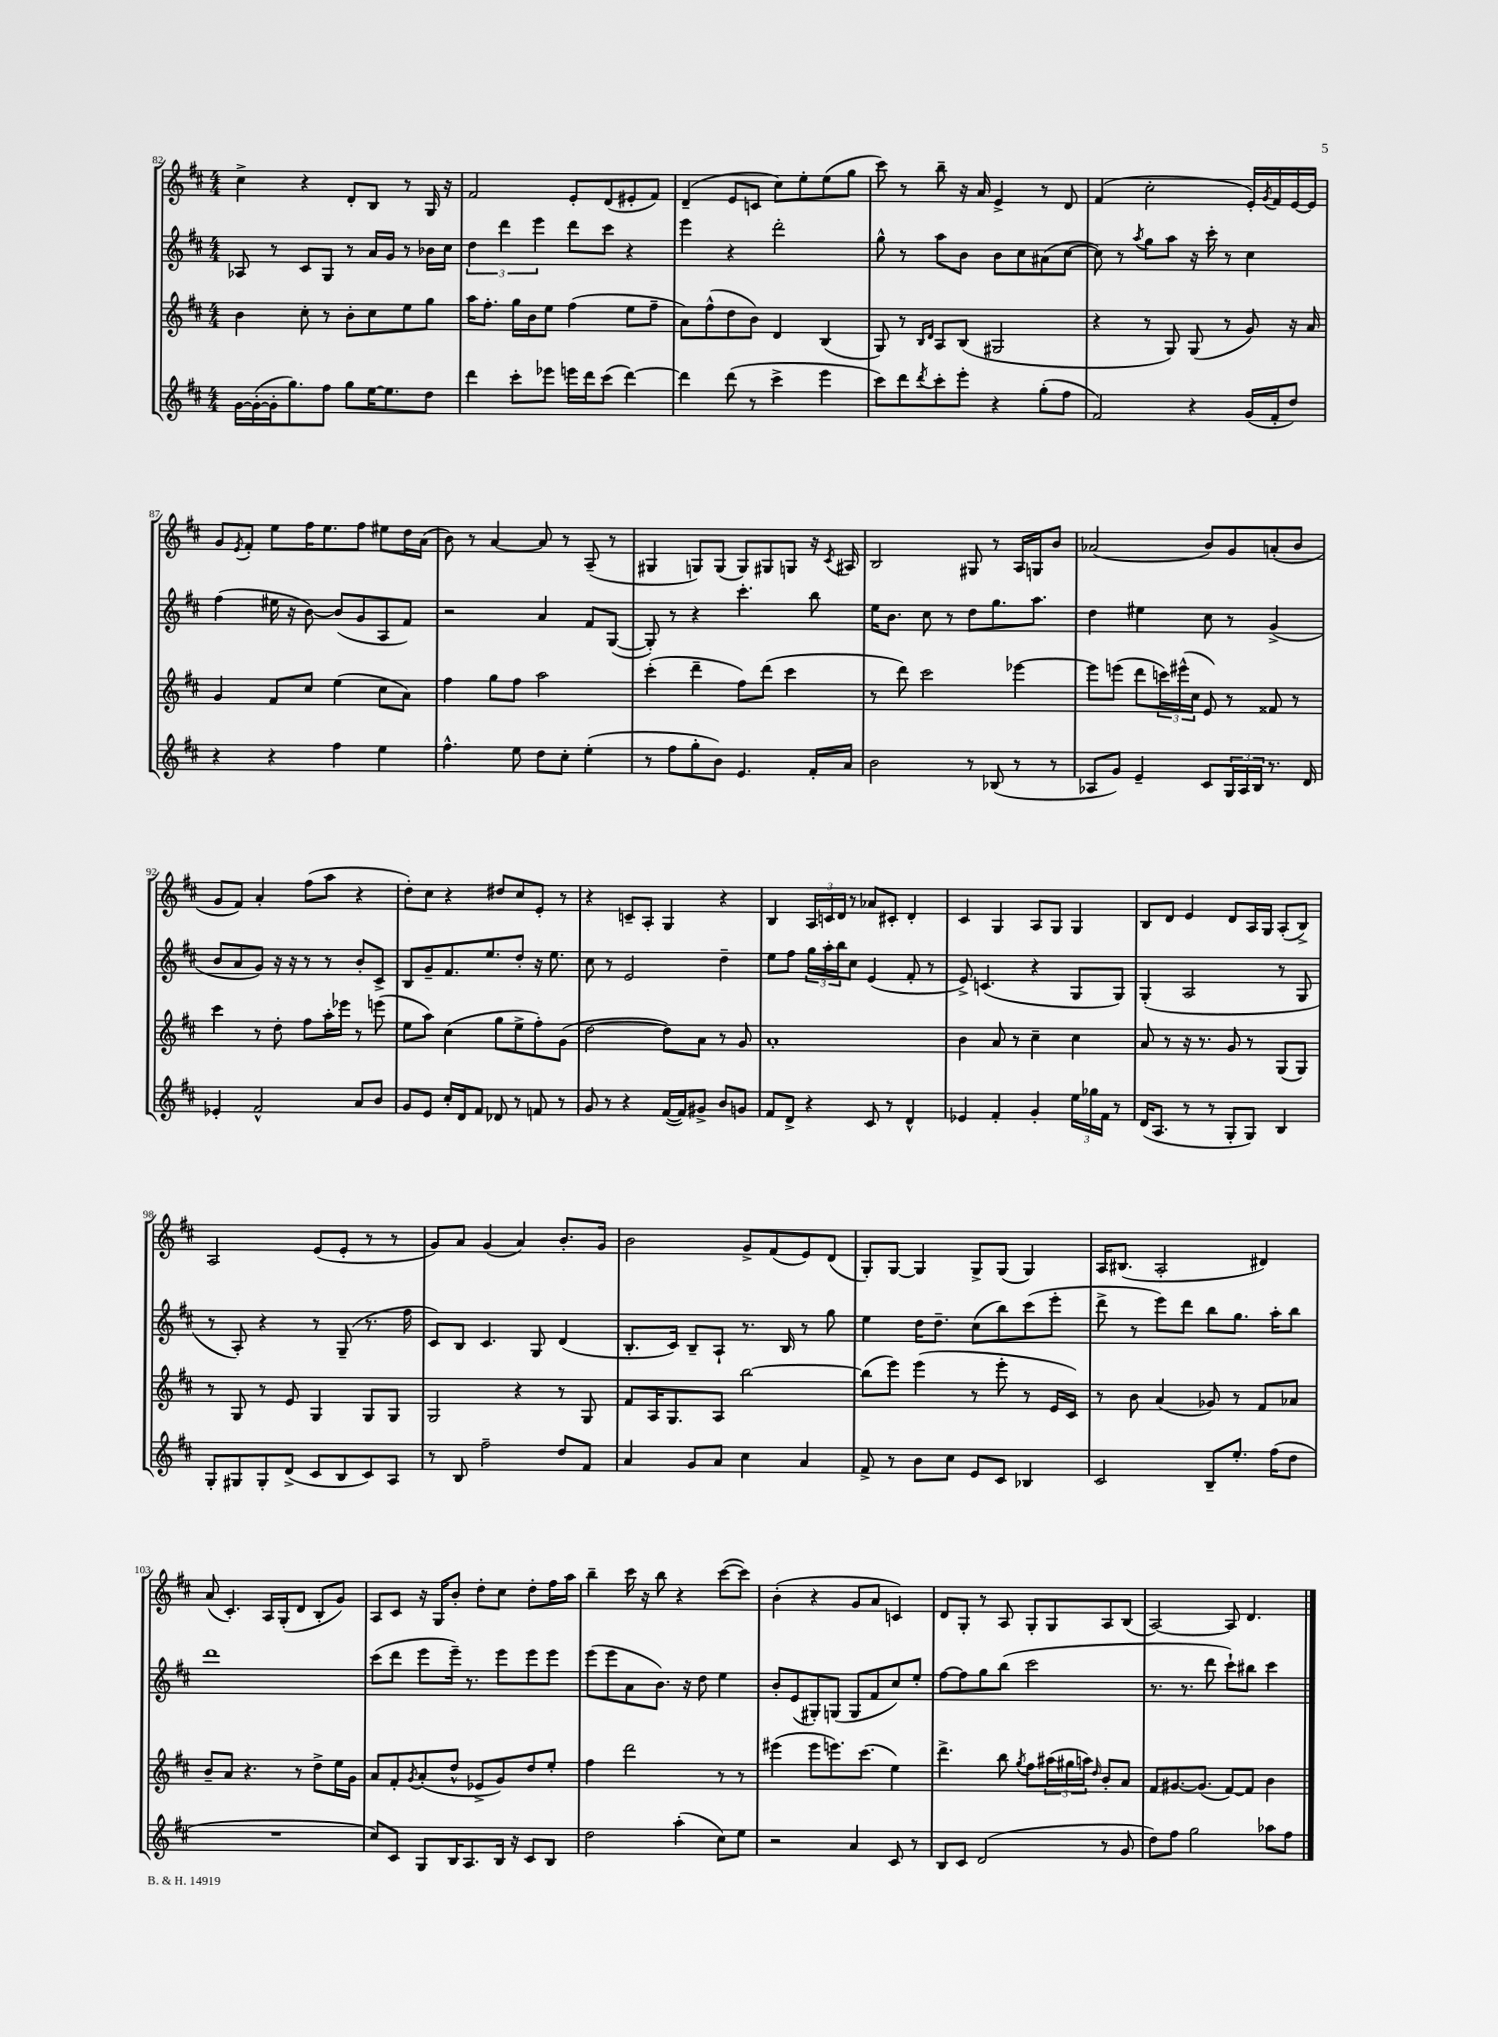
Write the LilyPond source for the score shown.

<<
\new StaffGroup <<
\new Staff = "s0" {
    \clef treble \key d \major \numericTimeSignature \time 4/4
    cis''4-> r4 d'8-. b8 r8 g16 r16 |
    fis'2 e'8-. d'8( eis'8-. fis'8) |
    d'4--( e'8 c'8 cis''8) e''8-. e''8( g''8 |
    cis'''8) r8 b''8-- r16 a'16 e'4-> r8 d'8 |
    fis'4( cis''2-. e'16-.) \acciaccatura { g'8 } fis'16 e'16~ e'16 |
    g'8 \acciaccatura { e'8 } fis'8-. e''8 fis''16 e''8. fis''8 eis''8 d''16 a'16( |
    b'8) r8 a'4~ a'8 r8 a8--( r8 |
    gis4 g8) g8( g8) gis8 g8 r16 \acciaccatura { cis'8 } ais16 |
    b2 gis8 r8 a16 g16 b'8 |
    aes'2( b'8) g'8 a'8-.( b'8 |
    g'8 fis'8) a'4-. fis''8( a''8 r4 |
    d''8-.) cis''8 r4 dis''8 cis''8 e'8-. r8 |
    r4 c'8-- a8-. g4 r4 |
    b4 \tuplet 3/2 { a16 c'16 d'16 } r8 aes'8 cis'8-. d'4-. |
    cis'4 g4 a8 g8 g4 |
    b8 d'8 e'4 d'8 a16 g16 a8-.( b8->) |
    a2 e'8( e'8-. r8 r8 |
    g'8) a'8 g'4( a'4) b'8.-. g'16 |
    b'2 g'8-> fis'8( e'8) d'8( |
    g8-.) g8~ g4 g8-> g8( g4) |
    a16 bis8.( a2-. dis'4) |
    a'8( cis'4.-.) a16 g16-.( d'8 b8-. g'8) |
    a8 cis'8 r16 g16 b'8-. d''8-. cis''8 d''8-. fis''16 a''16 |
    b''4-- cis'''16 r16 b''8 r4 cis'''8~( cis'''8) |
    b'4-.( r4 g'8 a'8 c'4) |
    d'8 g8-. r8 a8 g8-. g8 a8 b8( |
    a2~) a8 d'4. \bar "|." |
}
\new Staff = "s1" {
    \clef treble \key d \major \numericTimeSignature \time 4/4
    aes8 r8 cis'8 g8 r8 a'16 g'16 r8 bes'16 cis''16 |
    \tuplet 3/2 { d''4 d'''4 e'''4 } d'''8 cis'''8 r4 |
    e'''4 r4 d'''2-. |
    g''8-^ r8 a''8 b'8 b'8 cis''8 ais'8( cis''8~ |
    cis''8) r8 \acciaccatura { a''8 } g''8 a''8 r16 cis'''16-. r8 cis''4 |
    fis''4( eis''16 r16 b'8~) b'8( g'8 a8 fis'8) |
    r2 a'4 fis'8 g8~( |
    g8-.) r8 r4 cis'''4.-. b''8 |
    e''16 b'8. cis''8 r8 d''8 g''8. a''8. |
    d''4 eis''4 cis''8 r8 g'4->( |
    b'8 a'8 g'8) r16 r16 r8 r8 b'8-. cis'8-> |
    b8 g'8-- fis'8. e''8. d''8-. r16 e''8. |
    cis''8 r8 e'2 d''4-- |
    e''8 fis''8 \tuplet 3/2 { g''16 a''16-. b''16 } cis''8 e'4( fis'8-. r8 |
    e'8->) c'4.( r4 g8 g8) |
    g4-.( a2 r8 g8 |
    r8 a8-.) r4 r8 g8--( r8. fis''16 |
    cis'8) b8 cis'4. g8 d'4( |
    b8.-. cis'16) b8-- a8-! r8. b16 r8 g''8 |
    e''4 d''16 d''8.-- cis''8( b''8) cis'''8( e'''8-. |
    d'''8-> r8 e'''8) d'''8 b''8 g''8. a''16-. b''8 |
    d'''1 |
    cis'''8( d'''8 e'''8 e'''16--) r8. e'''8 e'''8 e'''8 |
    e'''8( e'''8 a'8 b'8.) r16 d''8 e''4 |
    b'8-. e'8( gis8-.) g8( g8 fis'8 cis''8) e''8-. |
    fis''8~ fis''8 g''8 b''8( cis'''2 |
    r8. r8. d'''8 cis'''8-!) bis''8 cis'''4 \bar "|." |
}
\new Staff = "s2" {
    \clef treble \key d \major \numericTimeSignature \time 4/4
    b'4 cis''8-. r8 b'8-. cis''8 e''8 g''8 |
    a''16 fis''8.-. g''16 b'16 e''8 fis''4( e''8 fis''8-- |
    a'8) fis''8-^( d''8 b'8) d'4 b4( |
    g8) r8 \grace { b16 d'16 } a8 b8( gis2 |
    r4 r8 g8) g8( r8 g'8) r16 a'16 |
    g'4 fis'8 cis''8 e''4( cis''8 a'8) |
    fis''4 g''8 fis''8 a''2 |
    cis'''4-.( d'''4-- fis''8) d'''8( cis'''4 |
    r8 d'''8) cis'''2 ees'''4~ |
    ees'''8 e'''8( d'''8 \tuplet 3/2 { c'''16) eis'''16-^( cis''16 } e'8) r8 fisis'8 r8 |
    cis'''4 r8 d''8-. fis''8 a''16-. ees'''16 r8 e'''8( |
    e''8 a''8) cis''4( g''8 e''8-> fis''8-.) g'8( |
    d''2~ d''8) a'8 r8 g'8 |
    a'1-. |
    b'4 a'8 r8 cis''4-- cis''4 |
    a'8 r8 r16 r8. g'8 r8 g8( g8) |
    r8 g8 r8 e'8 g4 g8 g8 |
    g2 r4 r8 g8 |
    fis'8 a16 g8. a8 b''2~ |
    b''8( e'''8) e'''4( r8 e'''8-. r8 e'16 cis'16) |
    r8 b'8 a'4( ges'8) r8 fis'8 aes'8 |
    b'8-- a'8 r4. r8 d''8-> e''16 g'16 |
    a'8 fis'8-. \acciaccatura { g'8 } a'8-.( d''8-^ ees'8-> g'8) d''8 e''8-. |
    fis''4 d'''2 r8 r8 |
    eis'''4( eis'''8 e'''8.) cis'''8.( e''4) |
    d'''4.-> b''8 \acciaccatura { g''8 } fis''8 \tuplet 3/2 { ais''16( gis''16 a''16) } \grace { d''16 } b'8-. a'8 |
    fis'8 gis'8.~ gis'8.( fis'8~) fis'8 b'4 \bar "|." |
}
\new Staff = "s3" {
    \clef treble \key d \major \numericTimeSignature \time 4/4
    g'16~ g'16~-.( g'16-. g''8.) fis''8 g''8 e''16~ e''8. d''8 |
    d'''4 cis'''8-. ees'''8 e'''16 d'''16 cis'''8( d'''4~) |
    d'''4 d'''8( r8 cis'''4-> e'''4 |
    cis'''8) d'''8 \acciaccatura { d'''8 } cis'''8-. e'''8-. r4 g''8-.( fis''8 |
    fis'2) r4 g'16( fis'16-. d''8) |
    r4 r4 fis''4 e''4 |
    fis''4.-^ e''8 d''8 cis''8-. e''4-.( |
    r8 fis''8 g''8-. b'8) e'4. fis'16-. a'16 |
    b'2 r8 bes8( r8 r8 |
    aes8 g'8) e'4-- cis'8 \tuplet 3/2 { g16 aes16 b16 } r8. d'16 |
    ees'4-. fis'2-^ a'8 b'8 |
    g'8 e'8 cis''16-. d'16 fis'8 des'8 r8 f'8 r8 |
    g'8 r8 r4 fis'16~( fis'16) gis'8-> b'8 g'8 |
    fis'8 d'8-> r4 cis'8 r8 d'4-^ |
    ees'4 fis'4-. g'4-. \tuplet 3/2 { e''16 ges''16 fis'16 } r8 |
    d'16( a8. r8 r8 g8-. g8) b4 |
    g8-. gis8 gis8-. d'8->( cis'8 b8 cis'8) a8 |
    r8 b8 fis''2-- d''8 fis'8 |
    a'4 g'8 a'8 cis''4 a'4 |
    fis'8-> r8 b'8 cis''8 e'8 cis'8 bes4 |
    cis'2 b8-- e''8.-. fis''16( d''8 |
    R1 |
    cis''8) cis'8 g8 b16 a8. b16 r16 cis'8 b8 |
    d''2 a''4-.( cis''8) e''8 |
    r2 a'4 cis'8 r8 |
    b8 cis'8 d'2( r8 g'8 |
    d''8) fis''8 g''2 aes''8 fis''8 \bar "|." |
}
>>
>>
\layout { \context { \Score currentBarNumber = #82 } }
